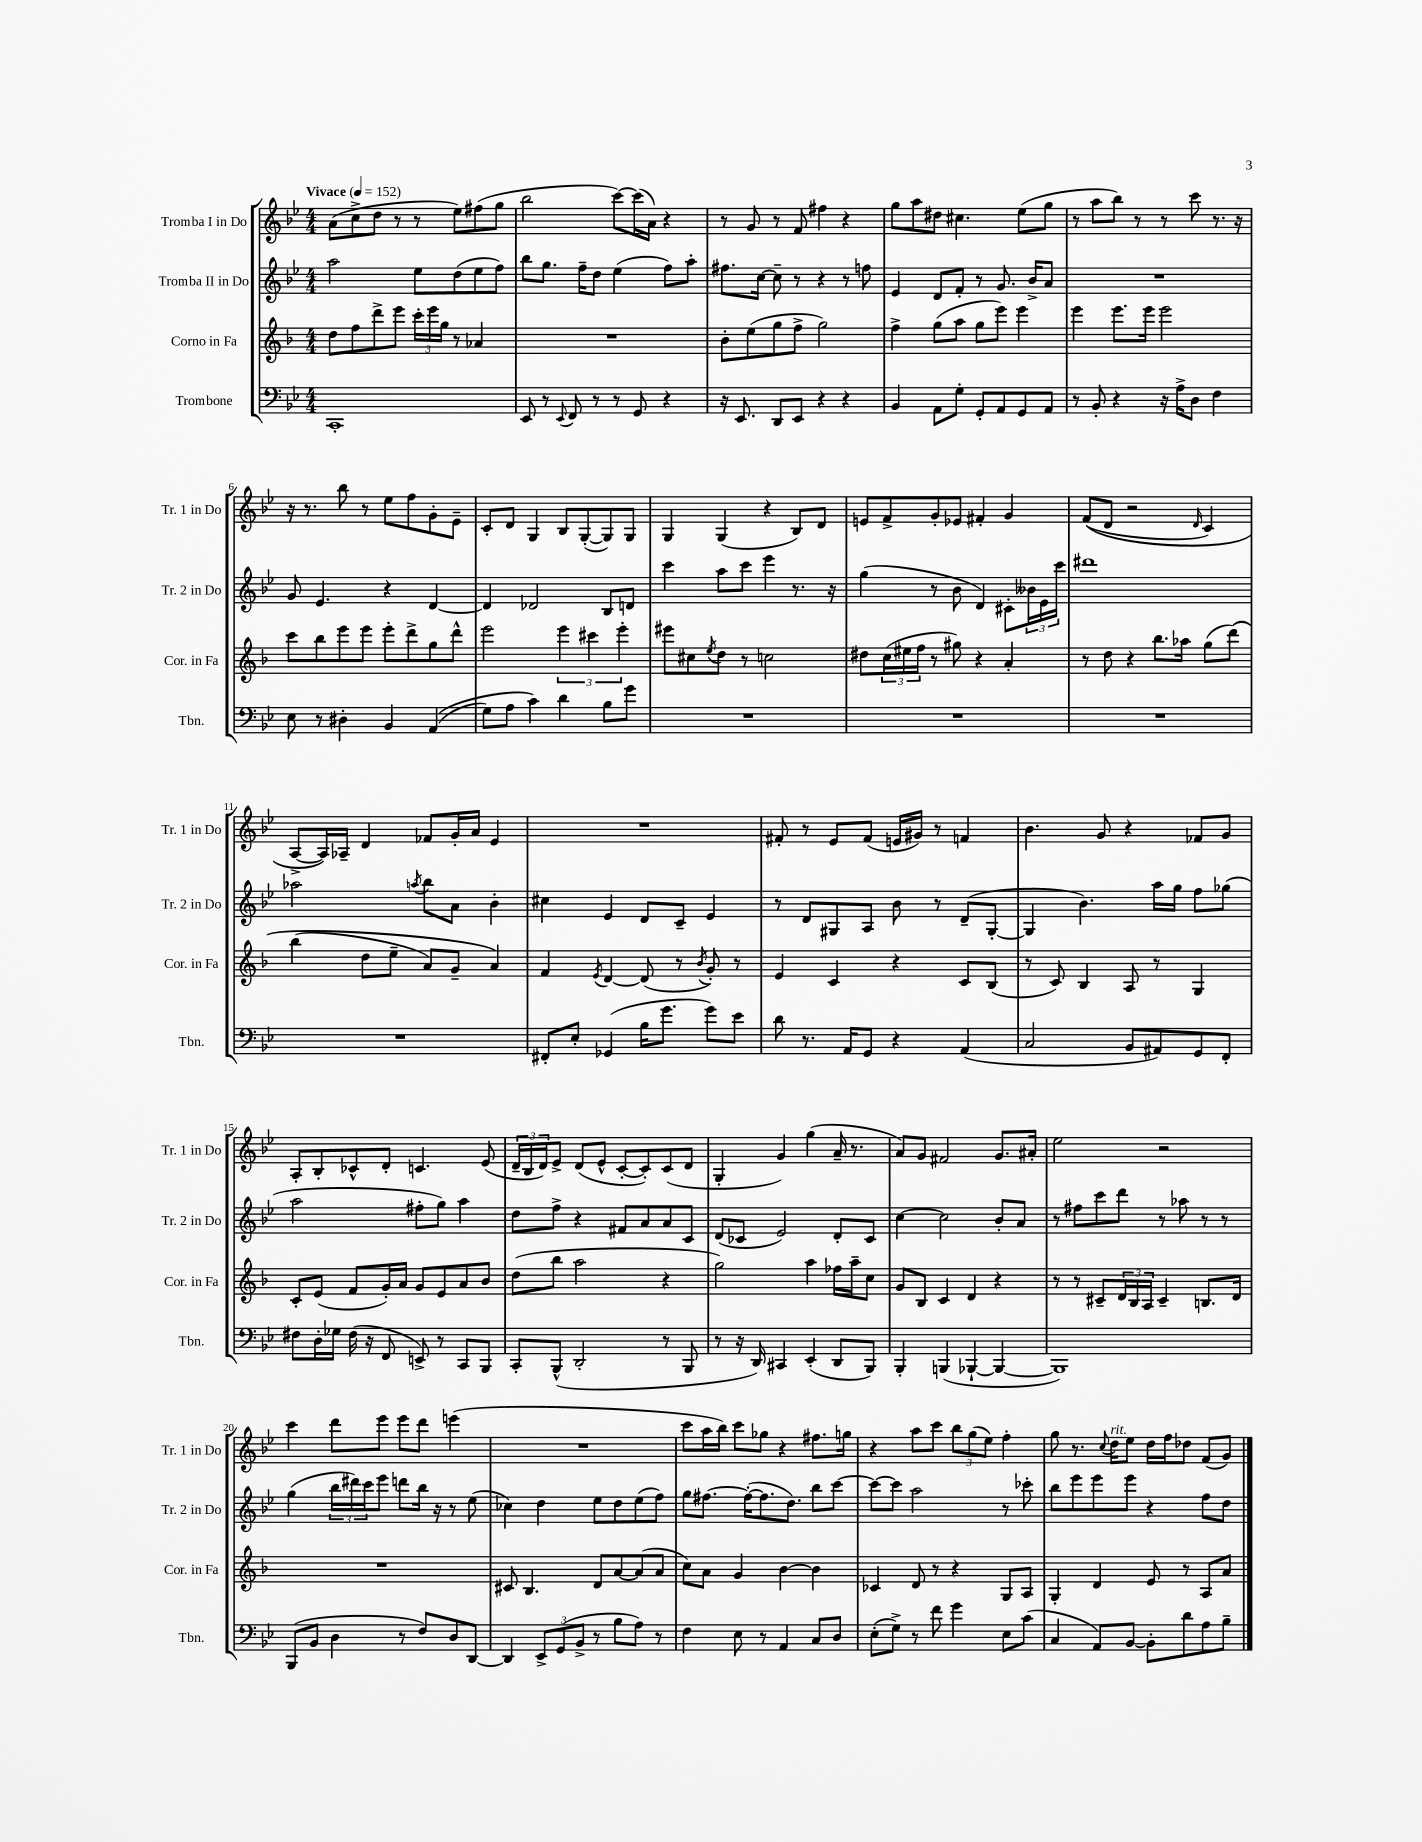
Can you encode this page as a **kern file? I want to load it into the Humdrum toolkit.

**kern	**kern	**kern	**kern
*part4	*part3	*part2	*part1
*staff4	*staff3	*staff2	*staff1
*I"Trombone	*I"Corno in Fa	*I"Tromba II in Do	*I"Tromba I in Do
*I'Tbn.	*I'Cor. in Fa	*I'Tr. 2 in Do	*I'Tr. 1 in Do
*clefF4	*clefG2	*clefG2	*clefG2
*k[b-e-]	*k[b-]	*k[b-e-]	*k[b-e-]
*M4/4	*M4/4	*M4/4	*M4/4
*MM152	*MM152	*MM152	*MM152
=1	=1	=1	=1
!	!	!	!LO:TX:a:B:t=Vivace
1CC'	8dd\L	2aa\	(8a\L
.	8ff\	.	8cc^\
.	8ddd^\	.	8dd\J
.	8eee\J	.	8r
.	24ccc'\LL	8ee-\L	8r
.	24eee\	.	.
.	24gg\JJ	.	.
.	8r	(8dd\	8ee-\L)
.	4a-X/	8ee-\	(8ff#X\
.	.	8ff\J)	8gg\J
=2	=2	=2	=2
8EE-/	1r	8bb-\L	2bb-\
8r	.	8.gg\J	.
8qqEE-/	.	.	.
8FF/	.	.	.
.	.	16ff~\KL	.
8r	.	8dd\J	.
8r	.	(4ee-\	[8ccc\L)
8GG/	.	.	(16ccc\L]
.	.	.	16a\JJ)
4r	.	8ff\L)	4r
.	.	8aa'\J	.
=3	=3	=3	=3
16r	8b-'\L	8.ff#X\L	8r
8.EE-/	.	.	.
.	(8ee\	.	8g/
.	.	[16cc\Jk	.
8DD/L	8gg\	8cc~\]	8r
8EE-/J	8ff^\J	8r	8f/
4r	2gg\)	4r	4ff#X\
4r	.	8r	4r
.	.	8ffn\	.
=4	=4	=4	=4
4BB-/	4ff^\	4e-/	8gg\L
.	.	.	8aa\
8AA\L	(8gg\L	8d/L	8dd#X\J
8G'\J	8aa\J	8f'/J	4.cc#X\
8GG'/L	8gg\L	8r	.
8AA/	8eee\J)	8.g/	.
8GG/	4eee\	.	(8ee-\L
.	.	16b-^/KL	.
8AA/J	.	8a/J	8gg\J
=5	=5	=5	=5
8r	4eee\	1r	8r
8BB-'/	.	.	8aa\L
4r	8.eee\L	.	8bb-\J)
.	.	.	8r
.	16eee\Jk	.	.
16r	2eee\	.	8r
16A^\KL	.	.	.
8D\J	.	.	8ccc\
4F\	.	.	8.r
.	.	.	16r
!!LO:LB:g=z
=6	=6	=6	=6
8E-\	8ccc\L	8g/	16r
.	.	.	8.r
8r	8bb-\	4.e-/	.
4D#X'\	8eee\	.	8bb-\
.	8eee\J	.	8r
4BB-/	8eee'\L	4r	8ee-\L
.	8ddd^\	.	8ff\
((4AA/	8gg\	[4d/	8g'\
.	8ddd^^\J	.	8e-~\J
=7	=7	=7	=7
8G\L)	2eee\	4d/]	8c'/L
8A\J	.	.	8d/J
4c\)	.	2d-X/	4G/
4d\	6eee\	.	8B-/L
.	.	.	([8G'/
.	6ccc#X\	.	.
8B-\L	.	8B-/L	8G/])
.	6eee'\	.	.
8g\J	.	8dn/J	8G/J
=8	=8	=8	=8
1r	8eee#X\L	4ccc\	4G/
.	8cc#X\	.	.
.	8qee/	.	.
.	8dd\J	8aa\L	(4G/
.	8r	8ccc\J	.
.	2ccn\	4eee-\	4r
.	.	8.r	8B-/L)
.	.	.	8d/J
.	.	16r	.
=9	=9	=9	=9
1r	8dd#X\L	(4gg\	8en/L
.	(24cc\L	.	8f^/
.	24ee#X\	.	.
.	24ff\JJ	.	.
.	8r	8r	8g'/
.	8gg#X\)	8b-\	8e-X/J
.	4r	4d/)	4f#X'/
.	4a'/	8c#X'\L	4g/
.	.	24b--X\L	.
.	.	24e-\	.
.	.	24ccc\JJ	.
=10	=10	=10	=10
1r	8r	1ddd#X	((8f/L
.	8dd\	.	8d/J
.	4r	.	2r
.	8.bb-\L	.	.
.	16aa-X\Jk	.	.
.	.	.	16qqd/
.	(8gg\L	.	4c/)
.	(8ddd\J)	.	.
!!LO:LB:g=z
=11	=11	=11	=11
1r	(4bb-\	2aa-X\	[8A^/L
.	.	.	16A/L])
.	.	.	16A-X~/JJ
.	8dd\L	.	4d/
.	8ee~\J	.	.
.	.	8qaan/	.
.	8a/L)	8bb-\L	8f-X/L
.	8g~/J	8a\J	16g'/L
.	.	.	16a/JJ
.	4a/)	4b-'\	4e-/
=12	=12	=12	=12
8FF#X'/L	4f/	4cc#X\	1r
8E-'/J	.	.	.
.	8qe/	.	.
(4GG-X/	[4d/	4e-/	.
16B-\KL	(8d/]	8d/L	.
8.g\J	.	.	.
.	8r	8c~/J	.
.	8qb-/	.	.
8g\L)	8g'/)	4e-/	.
8e-\J	8r	.	.
=13	=13	=13	=13
8d\	4e/	8r	8f#X'/
8.r	.	8d/L	8r
.	4c/	8G#X/	8e-/L
16AA/KL	.	.	.
8GG/J	.	8A/J	(8f#/J
4r	4r	8b-\	16en/LL
.	.	.	16g#X/JJ)
.	.	8r	8r
(4AA/	8c/L	(8d~/L	4fn/
.	(8B-/J	[8G#'/J	.
=14	=14	=14	=14
2C/	8r	4G#/]	4.b-\
.	8c/)	.	.
.	4B-/	4.b-\)	.
.	.	.	8g/
8BB-/L	8A/	.	4r
8AA#X/)	8r	16aa\LL	.
.	.	16gg\JJ	.
8GG/	4G/	8ff\L	8f-X/L
8FF'/J	.	(8gg-X\J	8g/J
!!LO:LB:g=z
=15	=15	=15	=15
8F#X\L	8c'/L	2aa\	8A'/L
16D'\L	(8e/J	.	8B-'/
16G-X\JJ	.	.	.
(16F#\	8f/L	.	8c-X^^/
16r	.	.	.
8FF/	16g'/L)	.	8d'/J
.	16a/JJ	.	.
8EEn^/)	8g/L	8ff#X'\L	4.cn/
8r	8e/	8gg\J)	.
8CC/L	8a/	4aa\	.
8BBB-/J	8b-/J	.	(8e-/
=16	=16	=16	=16
8CC'/L	(8dd\L	8dd\L	24d~/LL
.	.	.	24B-/
.	.	.	24d/J)
(8BBB-^^/J	8bb-\J	8ff^\J	8e-^/J
2DD'/	2aa\	4r	(8d/L
.	.	.	8e-^^/J
.	.	8f#X/L	[8c'/L
.	.	8a/	8c'/])
8r	4r	8a/	(8c/
8BBB-/	.	8c/J	8d/J
=17	=17	=17	=17
8r	2gg\)	(8d/L	4G'/
16r	.	8c-X/J	.
16DD/)	.	.	.
4CC#X/	.	2e-/)	4g/)
(4EE-'/	4aa\	.	(4gg\
8DD/L	16ff-X\LL	8d'/L	16a~/
.	16aa~\J	.	8.r
8BBB-/J)	8cc\J	8c-/J	.
=18	=18	=18	=18
4BBB-'/	8g/L	[4cc\	8a/L)
.	8B-/J	.	8g/J
(4BBBn/	4c/	2cc\]	2f#X/
[4BBB-X`/	4d/	.	.
4BBB-/_	4r	8b-'/L	8.g/L
.	.	8a/J	.
.	.	.	16a#X'/Jk
=19	=19	=19	=19
1BBB-])	8r	8r	2ee-\
.	8r	8ff#X\L	.
.	8c#X~/L	8ccc\	.
.	24d/L	8ddd\J	.
.	24B-/	.	.
.	24A/JJ	.	.
.	4c#~/	8r	2r
.	.	8aa-X\	.
.	8.Bn/L	8r	.
.	.	8r	.
.	16d/Jk	.	.
!!LO:LB:g=z
=20	=20	=20	=20
(8BBB-/L	1r	(4gg\	4ccc\
8BB-/J	.	.	.
4D\	.	24bb-\LL	8ddd\L
.	.	24ddd#X\)	.
.	.	24ccc\J	.
.	.	8eee-\J	8eee-\J
8r	.	8dddn\L	8eee-\L
8F/L)	.	16bb-\Jk	8ddd\J
.	.	16r	.
8D/	.	8r	(4eeen\
[8DD/J	.	(8ee-\	.
=21	=21	=21	=21
4DD/]	8c#X/	4cc-X\)	1r
.	4.B-/	.	.
12EE-^/L	.	4dd\	.
(12GG/	.	.	.
12BB-^/J	.	.	.
8r	8d/L	8ee-\L	.
8B-\L	[8a/	8dd\	.
8A\J)	(8a/]	(8ee-\	.
8r	8a/J	8ff\J)	.
=22	=22	=22	=22
4F\	8cc\L)	8gg\L	8ccc\L
.	8a\J	[8.ff#X\J	16aa\L
.	.	.	16bb-\JJ)
8E-\	4g/	.	8ccc\L
.	.	(16ff#'\KL_	.
8r	.	8.ff#\]	8gg-X\J
4AA/	[4b-\	.	4r
.	.	8.dd\J)	.
8C/L	4b-\]	8bb-\L	8.ff#X\L
8D/J	.	[8ccc\J	.
.	.	.	16ggn\Jk
=23	=23	=23	=23
(8E-'\L	4c-X/	8ccc\L_	4r
8G^\J)	.	8ccc\J]	.
8r	8d/	2aa\	8aa\L
8f\	8r	.	8ccc\J
4g\	4r	.	12bb-\L
.	.	.	(12gg\
.	.	.	12ee-\J)
8E-\L	8G/L	8r	4ff'\
(8c\J	8A/J	8ccc-X'\	.
=24	=24	=24	=24
4C/	4G'/	8bb-\L	8gg\
.	.	8eee-\	8.r
8AA/L)	4d/	8eee-\	.
.	.	.	8qqcc/
!	!	!	!LO:TX:a:i:t=rit.
.	.	.	16dd\KL
[8BB-/J	.	8eee-\J	8ee-\J
8BB-'\L]	8e/	4r	16dd\LL
.	.	.	16ff\J
8d\	8r	.	8dd-X\J
8A\	8A/L	8ff\L	(8f/L
8B-~\J	8a/J	8dd\J	8g/J)
==	==	==	==
*-	*-	*-	*-
